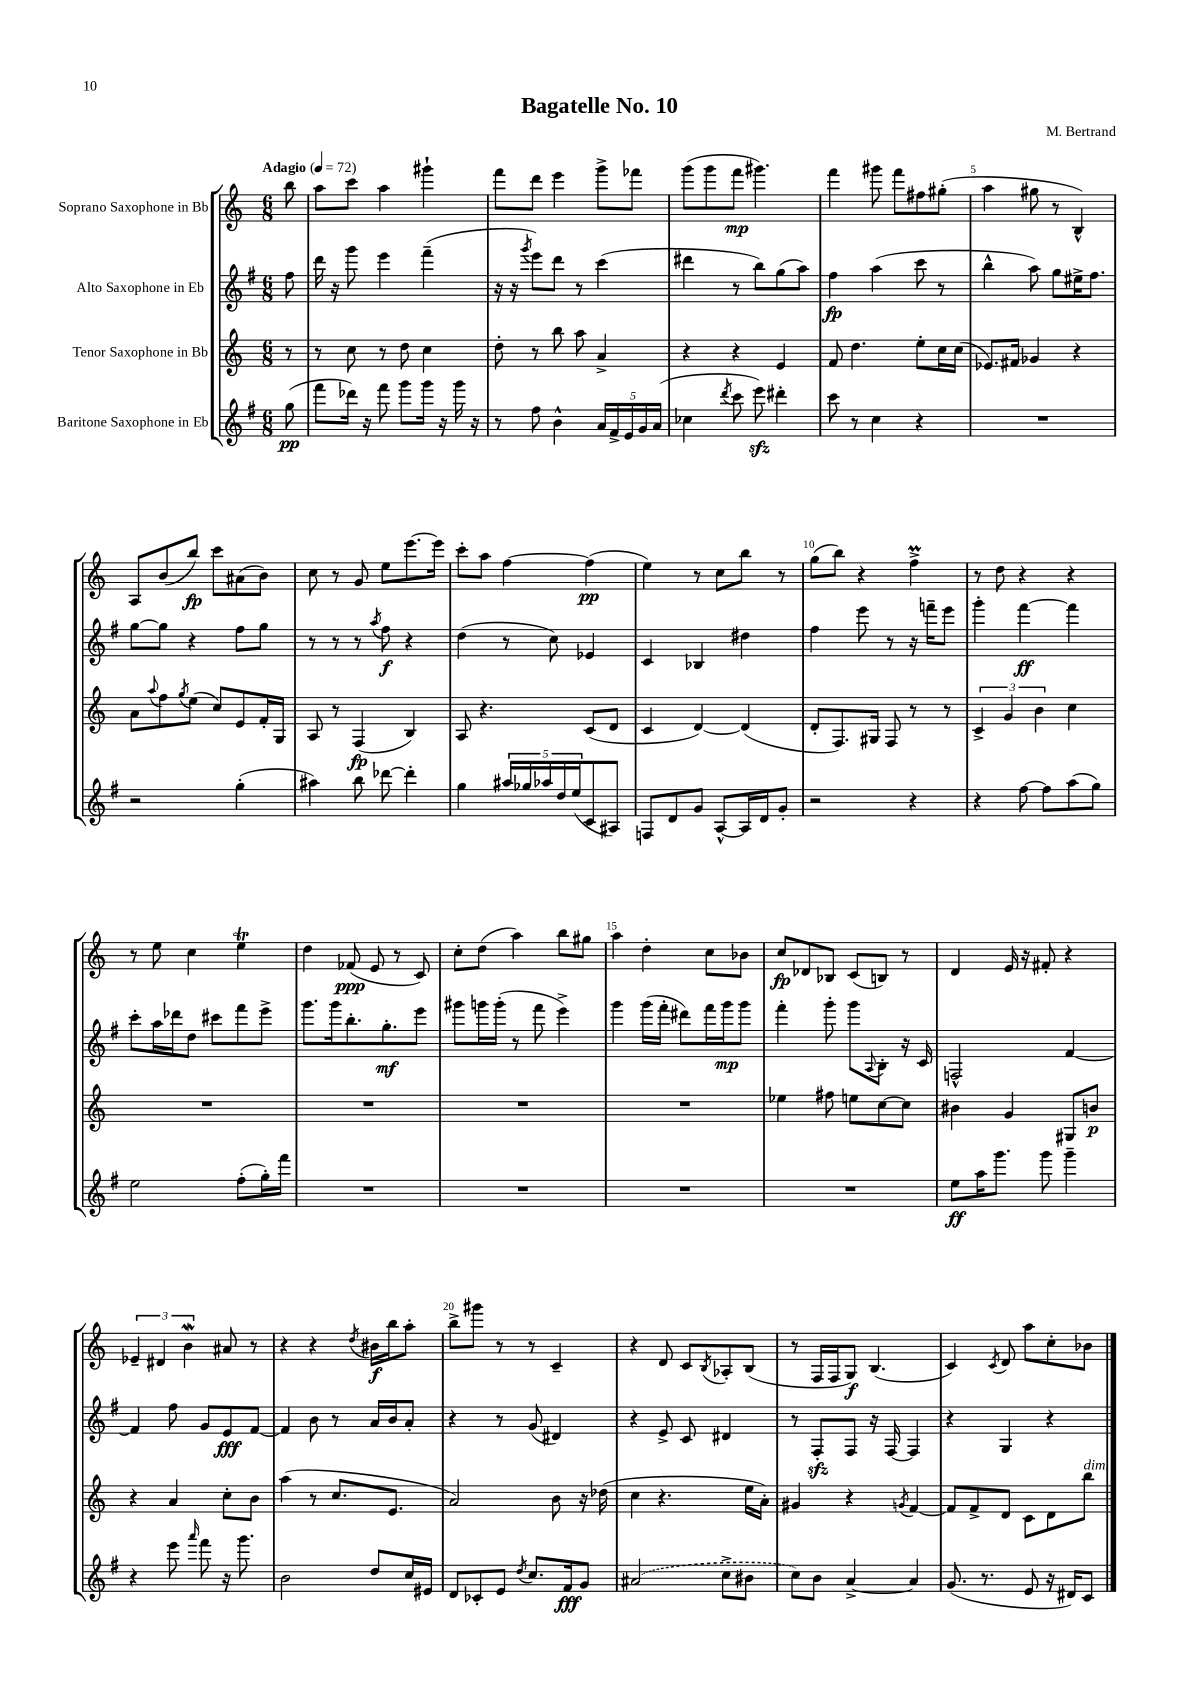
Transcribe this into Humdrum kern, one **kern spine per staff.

**kern	**kern	**kern	**kern
*staff4	*staff3	*staff2	*staff1
*clefG2	*clefG2	*clefG2	*clefG2
*k[f#]	*k[]	*k[f#]	*k[]
*M6/8	*M6/8	*M6/8	*M6/8
*MM72	*MM72	*MM72	*MM72
(8gg\	8r	8ff#\	8bb\
=	=	=	=
8fff#\L	8r	16ddd\	8aa\L
.	.	16r	.
16ddd-\Jk)	8cc\	8ggg\	8ccc\J
16r	.	.	.
8fff#\	8r	4eee\	4aa\
8ggg\L	8dd\	.	.
16ggg\Jk	4cc\	(4fff#~\	4ggg#`\
16r	.	.	.
16ggg\	.	.	.
16r	.	.	.
=	=	=	=
8r	8dd'\	16r	8fff\L
.	.	16r	.
.	.	8qggg/	.
8ff#\	8r	8eee\L)	8ddd\J
4b^^\	8bb\	8ddd\J	4eee\
.	8aa\	8r	.
20a/LL	4a^/	(4ccc\	8ggg^\L
20f#^/	.	.	.
20e/	.	.	.
.	.	.	8fff-\J
20g/	.	.	.
(20a/JJ	.	.	.
=	=	=	=
4cc-\	4r	4ddd#\	(8ggg\L
.	.	.	8ggg\
8qddd/	.	.	.
8ccc\	4r	8r	8fff\J
8eee\)	.	8bb\L)	4.ggg#\)
4ddd#'\	4e/	(8gg\	.
.	.	8aa\J)	.
=	=	=	=
8ccc\	8f/	4ff#\	4fff\
8r	4.dd\	.	.
4cc\	.	(4aa\	8ggg#\
.	.	.	8fff\L
4r	8ee'\L	8ccc\	8ff#\
.	16cc\L	8r	(8gg#'\J
.	(16cc\JJ	.	.
=	=	=	=
2.r	8.e-/L)	4bb^^\	4aa\
.	16f#/Jk	.	.
.	4g-/	8aa\)	8gg#\
.	.	8gg\L	8r
.	4r	16ee#^\K	4B^^/)
.	.	8.ff#\J	.
=	=	=	=
2r	8a\L	[8gg\L	8A/L
.	8qqaa/	.	.
.	8ff\	8gg\]J	(8b/
.	8qgg/	.	.
.	(8ee\J	4r	8bb/J)
.	8cc/L)	.	8ccc\L
(4gg'\	8e/	8ff#\L	(8a#\
.	16f'/L	8gg\J	8b\J)
.	16G/JJ	.	.
=	=	=	=
4aa#\)	8A/	8r	8cc\
.	8r	8r	8r
8bb\	(4F/	8r	8g/
.	.	8qaa/	.
[8ddd-\	.	8ff#\	8ee\L
4ddd-'\]	4B/)	4r	[8.eee\
.	.	.	16eee\]Jk
=	=	=	=
4gg\	8A/	(4dd\	8ccc'\L
.	4.r	.	8aa\J
20aa#/LL	.	8r	[4ff\
20gg-/	.	.	.
20aa-/	.	.	.
.	.	8cc\)	.
20dd/	.	.	.
(20ee/J	.	.	.
8c/	(8c/L	4e-/	(4ff\]
8A#/J)	8d/J	.	.
=	=	=	=
8F/L	4c/	4c/	4ee\)
8d/	.	.	.
8g/J	[4d/)	4B-/	8r
[8A^^/L	.	.	8cc\L
16A/]L	(4d/]	4dd#\	8bb\J
16d/J	.	.	.
8g'/J	.	.	8r
=	=	=	=
2r	8d'/L	4ff#\	(8gg\L
.	8.F/)	.	8bb\J)
.	.	8eee\	4r
.	16G#/Jk	.	.
.	8F/	8r	.
4r	8r	16r	4ff^\
.	.	16fff~\LK	.
.	8r	8eee\J	.
=	=	=	=
4r	6c^/	4ggg'\	8r
.	.	.	8dd\
.	6g/	.	.
[8ff#\	.	[4fff#\	4r
.	6b\	.	.
8ff#\]L	.	.	.
(8aa\	4cc\	4fff#\]	4r
8gg\J)	.	.	.
=	=	=	=
2ee\	2.r	8ccc'\L	8r
.	.	16aa\L	8ee\
.	.	16ddd-\J	.
.	.	8dd\J	4cc\
.	.	8ccc#\L	.
(8ff#'\L	.	8fff#\	4ee\
16gg'\L)	.	8eee^\J	.
16fff#\JJ	.	.	.
=	=	=	=
2.r	2.r	8.ggg\L	4dd\
.	.	16ggg\k	.
.	.	8.bb'\	(8f-/
.	.	.	8e/
.	.	8.gg'\	.
.	.	.	8r
.	.	8eee\J	8c/)
=	=	=	=
2.r	2.r	8ggg#\L	8cc'\L
.	.	16ggg\L	(8dd\J
.	.	(16ggg'\JJ	.
.	.	8r	4aa\)
.	.	8fff#\	.
.	.	4eee^\)	8bb\L
.	.	.	8gg#\J
=	=	=	=
2.r	2.r	4ggg\	4aa\
.	.	(16ggg\LL	4dd'\
.	.	16fff#'\JJ	.
.	.	8ddd#\L)	.
.	.	16fff#\L	8cc\L
.	.	16ggg\J	.
.	.	8ggg\J	8b-\J
=	=	=	=
2.r	4ee-\	4fff#'\	8cc/L
.	.	.	8d-/
.	8ff#\	8ggg'\	8B-/J
.	8ee\L	8ggg\L	(8c/L
.	.	8qqA/	.
.	[8cc\	8B'\J	8B/J)
.	8cc\]J	16r	8r
.	.	16c/	.
=	=	=	=
8ee\L	4b#\	2F^^/	4d/
16aa\K	.	.	.
8.ggg\J	.	.	.
.	4g/	.	16e/
.	.	.	16r
8ggg\	.	.	8f#'/
4ggg~\	8G#/L	[4f#/	4r
.	8b/J	.	.
=	=	=	=
4r	4r	4f#/]	6e-~/
.	.	.	6d#/
8eee\	4a/	8ff#\	.
.	.	.	6b\
16qqaaa/	.	.	.
8fff#\	.	8g/L	.
16r	8cc'\L	8e/	8a#/
8.ggg\	.	.	.
.	8b\J	[8f#/J	8r
=	=	=	=
2b\	(4aa\	4f#/]	4r
.	8r	8b\	4r
.	8.cc/L	8r	.
.	.	.	8qdd/
8dd/L	.	16a/LL	16b#\LL
.	8.e/J	16b/J	16bb\J
16cc/L	.	8a'/J	8aa'\J
16e#/JJ	.	.	.
=	=	=	=
8d/L	2a/)	4r	8bb^\L
8c-'/	.	.	8ggg#\J
8e/J	.	8r	8r
8qdd/	.	.	.
8.cc/L	.	(8g/	8r
.	8b\	4d#/)	4c~/
16f#/k	.	.	.
8g/J	16r	.	.
.	(16dd-\	.	.
=	=	=	=
(2a#/	4cc\	4r	4r
.	4.r	8e^/	8d/
.	.	8c/	8c/L
.	.	.	8qB/
8cc^\L	.	4d#/	8A-'/
8b#\J	16ee\LL	.	(8B/J
.	16a'\JJ)	.	.
=	=	=	=
8cc\L)	4g#/	8r	8r
8b\J	.	8F#'/L	16F/LL
.	.	.	16F/J
[4a^/	4r	8F#/J	8G/J)
.	.	16r	(4.B/
.	.	[16F#/	.
.	8qg/	.	.
4a/]	[4f/	4F#/]	.
=	=	=	=
(8.g/	8f/]L	4r	4c/)
.	8f^/	.	.
8.r	.	.	.
.	.	.	8qc/
.	8d/J	4G/	8d/
8e/	8c\L	.	8aa\L
16r	8d\	4r	8cc'\
16d#/LK)	.	.	.
8c/J	8bb\J	.	8b-\J
==	==	==	==
*-	*-	*-	*-
